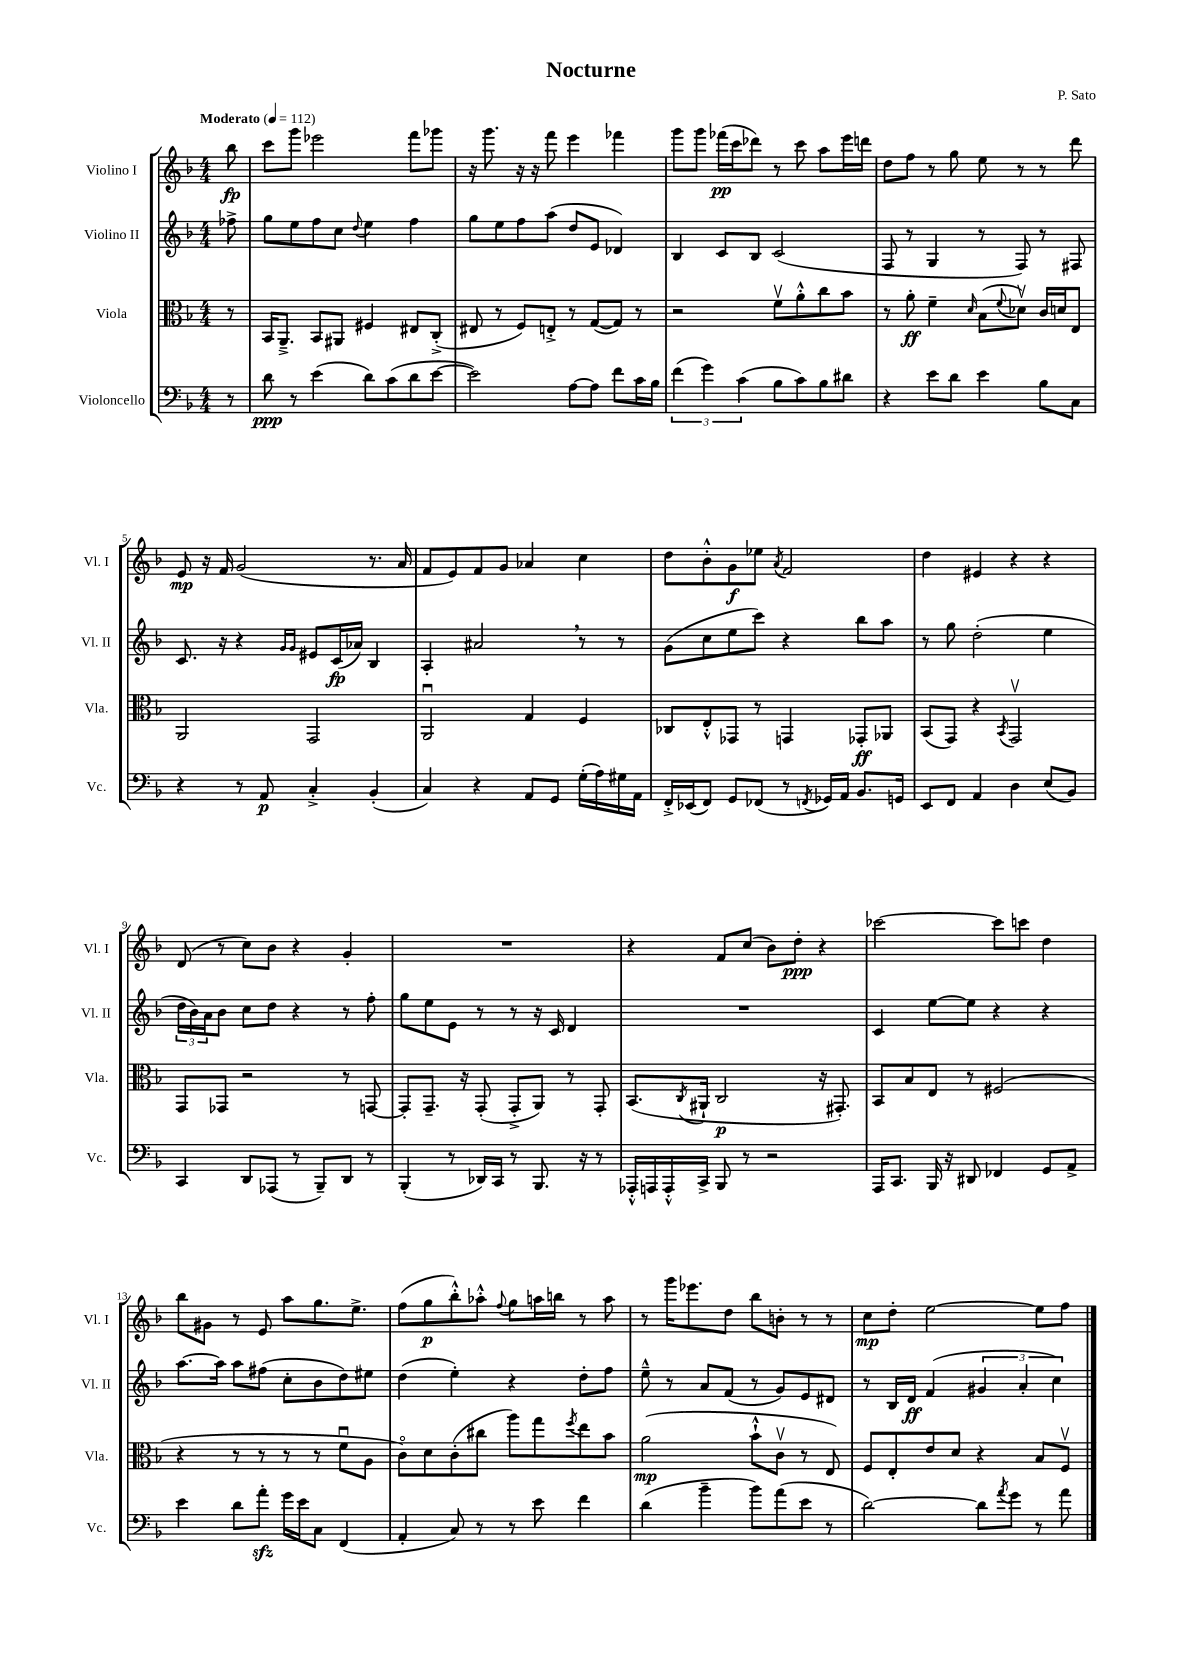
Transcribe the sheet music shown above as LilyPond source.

\header { title = "Nocturne" composer = "P. Sato" }
<<
\new StaffGroup <<
\new Staff = "s0" \with { instrumentName = "Violino I" shortInstrumentName = "Vl. I" } {
    \clef treble \key f \major \numericTimeSignature \time 4/4 \partial 8 \tempo "Moderato" 4 = 112
    bes''8\fp |
    c'''8 g'''8 ees'''2 f'''8 ges'''8 |
    r16 g'''8. r16 r16 f'''8 e'''4 fes'''4 |
    g'''8 g'''8 fes'''16\pp( c'''16 des'''8) r8 c'''8 a''8 e'''16 d'''16 |
    d''8 f''8 r8 g''8 e''8 r8 r8 d'''8 |
    e'8\mp r16 f'16 g'2( r8. a'16 |
    f'8 e'8) f'8 g'8 aes'4 c''4 |
    d''8 bes'8-.-^ g'8\f ees''8 \acciaccatura { a'8 } f'2 |
    d''4 eis'4 r4 r4 |
    d'8( r8 c''8) bes'8 r4 g'4-. |
    R1 |
    r4 f'8 c''8( bes'8) d''8-.\ppp r4 |
    ces'''2~ ces'''8 c'''8 d''4 |
    bes''8 gis'8 r8 e'8 a''8 g''8. e''8.-> |
    f''8( g''8\p bes''8-.-^) aes''8-.-^ \appoggiatura { f''8 } g''8 a''16 b''16 r8 a''8 |
    r8 g'''16 ees'''8. d''8 bes''8 b'8-. r8 r8 |
    c''8\mp d''8-. e''2~ e''8 f''8 \bar "|." |
}
\new Staff = "s1" \with { instrumentName = "Violino II" shortInstrumentName = "Vl. II" } {
    \clef treble \key f \major \numericTimeSignature \time 4/4 \partial 8
    fes''8-> |
    g''8 e''8 f''8 c''8 \appoggiatura { d''8 } e''4 f''4 |
    g''8 e''8 f''8 a''8( d''8 e'8 des'4) |
    bes4 c'8 bes8 c'2( |
    f8 r8 g4 r8 f8) r8 fis8 |
    c'8. r16 r4 \grace { g'16 g'16 } eis'8 c'16\fp( aes'16) bes4 |
    a4-. ais'2 \breathe r8 r8 |
    g'8( c''8 e''8 c'''8) r4 bes''8 a''8 |
    r8 g''8 d''2-.( e''4 |
    \tuplet 3/2 { d''16 bes'16) a'16 } bes'8 c''8 d''8 r4 r8 f''8-. |
    g''8 e''8 e'8 r8 r8 r16 c'16 d'4 |
    R1 |
    c'4 e''8~ e''8 r4 r4 |
    a''8.~ a''16 a''8 fis''8( c''8-. bes'8 d''8) eis''8 |
    d''4( e''4-.) r4 d''8-. f''8 |
    e''8---^ r8 a'8 f'8( r8 g'8) e'8 dis'8 |
    r8 bes16 d'16\ff f'4( \tuplet 3/2 { gis'4 a'4-. c''4) } \bar "|." |
}
\new Staff = "s2" \with { instrumentName = "Viola" shortInstrumentName = "Vla." } {
    \clef alto \key f \major \numericTimeSignature \time 4/4 \partial 8
    r8 |
    bes,16 a,8.---> bes,8 ais,8 fis4 eis8 c8-.->( |
    eis8 r8 f8) e8-.-> r8 g8~( g8) r8 |
    r2 f'8\upbow a'8-.-^ c''8 bes'8 |
    r8 a'8-.\ff f'4-- \grace { d'16 } bes8( \appoggiatura { f'8 } des'8\upbow) c'16 d'16 e8 |
    a,2 g,2 |
    a,2\downbow g4 f4 |
    ces8 e8-.-^ ges,8 r8 g,4 ges,8-.\ff aes,8 |
    bes,8( g,8) r4 \acciaccatura { bes,8 } g,2\upbow |
    g,8 ges,8 r2 r8 g,8~ |
    g,8-. g,8.-- r16 g,8-.( g,8-.-> a,8) r8 g,8-. |
    bes,8.( \acciaccatura { c8 } ais,16-! c2\p r16 gis,8.-.) |
    bes,8 bes8 e8 r8 fis2( |
    r4 r8 r8 r8 r8 f'8\downbow a8 |
    c'8\flageolet) d'8 c'8-.( cis''8 a''8) g''8 \acciaccatura { f''8 } e''8 bes'8 |
    a'2\mp( bes'8-!-^ c'8\upbow r8 e8) |
    f8 e8-. e'8 d'8 r4 bes8 f8\upbow \bar "|." |
}
\new Staff = "s3" \with { instrumentName = "Violoncello" shortInstrumentName = "Vc." } {
    \clef bass \key f \major \numericTimeSignature \time 4/4 \partial 8
    r8 |
    d'8\ppp r8 e'4( d'8) c'8( d'8 e'8~ |
    e'2) a8~ a8 f'8 c'16 bes16 |
    \tuplet 3/2 { f'4( g'4) c'4( } bes8 c'8) bes8 dis'8 |
    r4 e'8 d'8 e'4 bes8 c8 |
    r4 r8 a,8\p c4-.-> bes,4-.( |
    c4) r4 a,8 g,8 g16-.( a16) gis16 a,16 |
    f,16-.-> ees,16( f,8) g,8 fes,8( r8 \acciaccatura { f,8 } ges,16) a,16 bes,8. g,16 |
    e,8 f,8 a,4 d4 e8( bes,8) |
    c,4 d,8 aes,,8( r8 bes,,8--) d,8 r8 |
    bes,,4-.( r8 des,16) c,16 r8 bes,,8. r16 r8 |
    aes,,16-.-^ a,,16 a,,16-.-^ c,16-> bes,,8 r8 r2 |
    a,,16 c,8. bes,,16 r16 dis,8 fes,4 g,8 a,8-> |
    e'4 d'8 a'8-.\sfz g'16 e'16 c8 f,4( |
    a,4-. c8) r8 r8 e'8 f'4 |
    d'4( bes'4-- bes'8) a'8( e'8 r8 |
    d'2~) d'8 \acciaccatura { a'8 } g'8 r8 a'8 \bar "|." |
}
>>
>>
